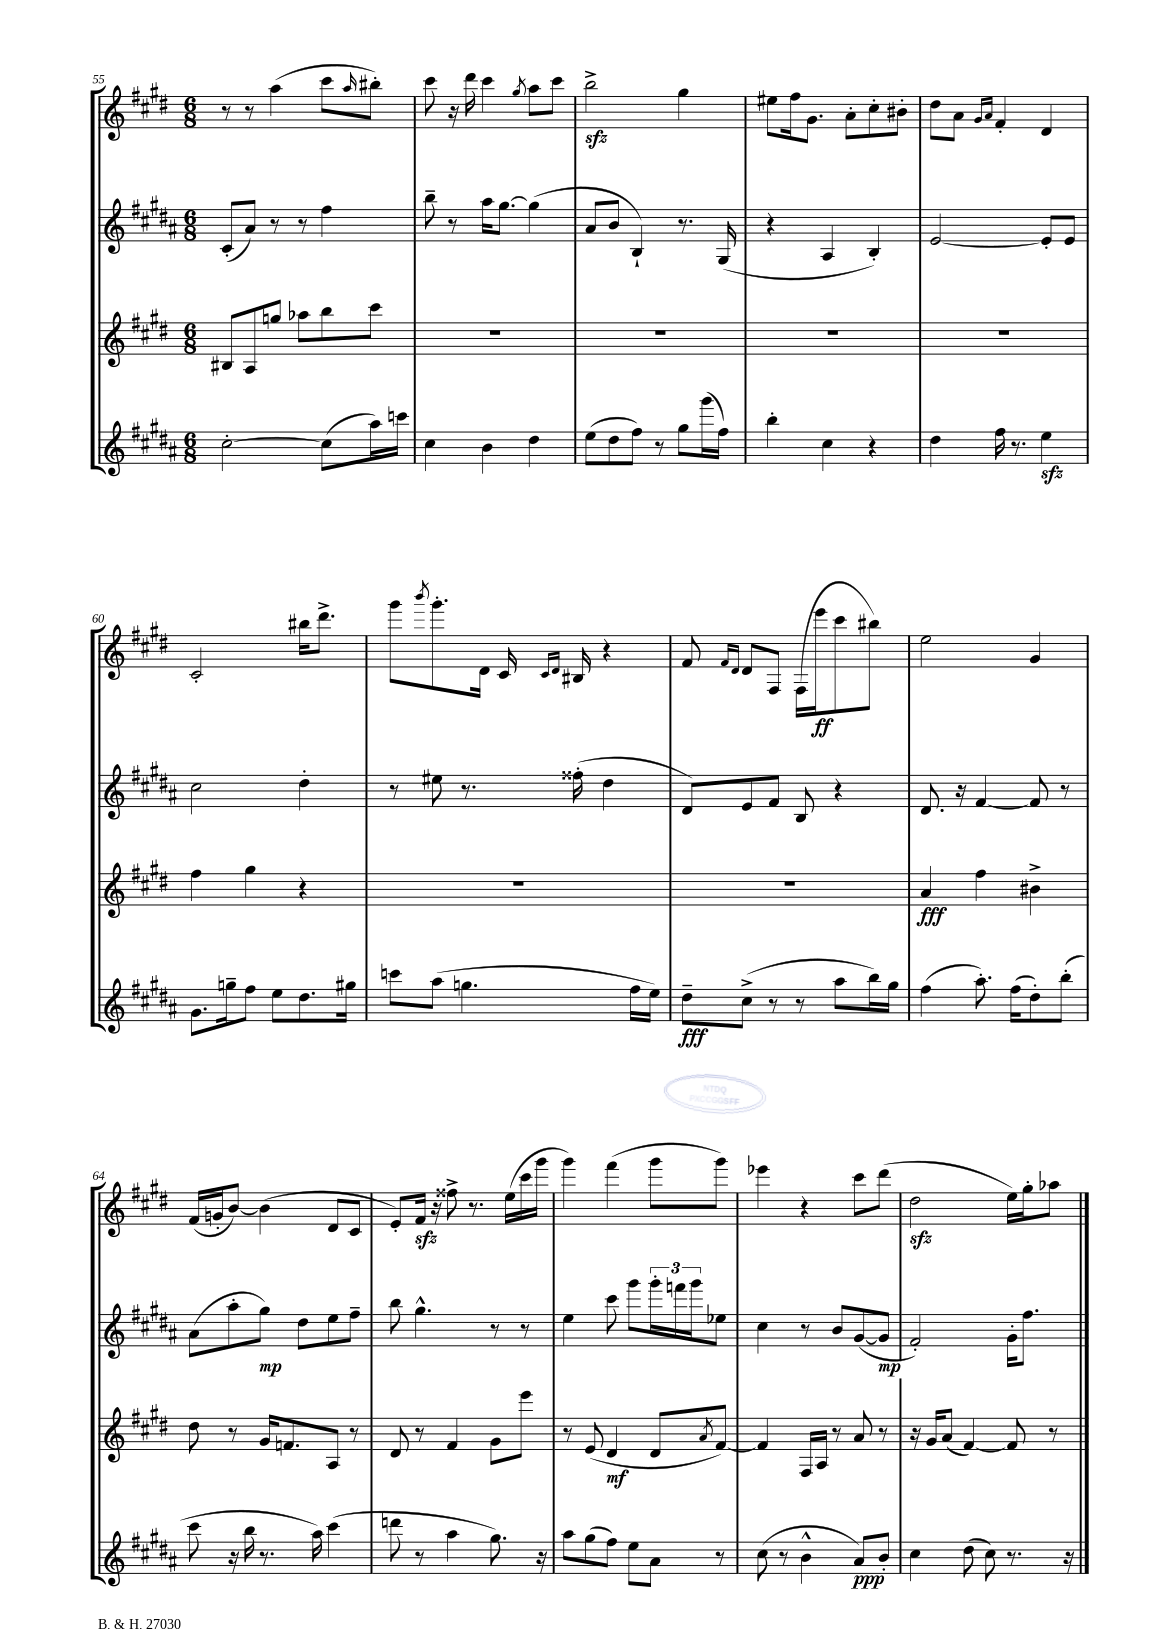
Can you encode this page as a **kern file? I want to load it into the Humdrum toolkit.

**kern	**kern	**kern	**kern
*staff4	*staff3	*staff2	*staff1
*clefG2	*clefG2	*clefG2	*clefG2
*k[f#c#g#d#a#]	*k[f#c#g#d#]	*k[f#c#g#d#a#]	*k[f#c#g#d#]
*M6/8	*M6/8	*M6/8	*M6/8
[2cc#'	8B#	(8c#'	8r
.	8A	8a#)	8r
.	8gg	8r	(4aa
.	8aa-	8r	.
(8cc#]	8bb	4ff#	8ccc#
.	.	.	16qqaa
16aa#)	8ccc#	.	8bb#')
16ccc	.	.	.
=	=	=	=
4cc#	2.r	8bb~	8ccc#
.	.	8r	16r
.	.	.	16ddd#
4b	.	16aa#	4ccc#
.	.	[8.gg#	.
.	.	.	8qgg#
4dd#	.	(4gg#]	8aa
.	.	.	8ccc#
=	=	=	=
(8ee	2.r	8a#	2bb^
8dd#	.	8b	.
8ff#)	.	4B`)	.
8r	.	.	.
8gg#	.	8.r	4gg#
(16ggg#	.	.	.
16ff#)	.	(16G#	.
=	=	=	=
4bb'	2.r	4r	8ee#
.	.	.	16ff#
.	.	.	8.g#
4cc#	.	4A#	.
.	.	.	8a'
4r	.	4B')	8cc#'
.	.	.	8b#'
=	=	=	=
4dd#	2.r	[2e	8dd#
.	.	.	8a
.	.	.	16qqg#
.	.	.	16qqa
16ff#	.	.	4f#'
8.r	.	.	.
4ee	.	8e']	4d#
.	.	8e	.
=	=	=	=
8.g#	4ff#	2cc#	2c#'
16gg~	.	.	.
8ff#	4gg#	.	.
8ee	.	.	.
8.dd#	4r	4dd#'	16bb#
.	.	.	8.ddd#^
16gg#	.	.	.
=	=	=	=
8ccc	2.r	8r	8ggg#
.	.	.	8qbbb
(8aa#	.	8ee#	8.ggg#'
4.gg	.	8.r	.
.	.	.	16d#
.	.	.	16c#
.	.	.	16qqc#
.	.	.	16qqd#
.	.	(16ff##'	16B#
.	.	4dd#	4r
16ff#	.	.	.
16ee)	.	.	.
=	=	=	=
8dd#~	2.r	8d#)	8f#
.	.	.	16qqf#
.	.	.	16qqd#
(8cc#^	.	8e	8d#
8r	.	8f#	8F#
8r	.	8B	(16F#
.	.	.	16eee
8aa#	.	4r	8ccc#
16bb)	.	.	8bb#)
16gg#	.	.	.
=	=	=	=
(4ff#	4a	8.d#	2ee
.	.	16r	.
8.aa#')	4ff#	[4f#	.
(16ff#	.	.	.
8dd#')	4b#^	8f#]	4g#
(8bb'	.	8r	.
=	=	=	=
8ccc#	8dd#	(8a#	(16f#
.	.	.	16g'
16r	8r	8aa#'	[8b)
16bb	.	.	.
8.r	16g#	8gg#)	(4b]
.	8.f	.	.
.	.	8dd#	.
16aa#)	.	.	.
(4ccc#	8A	8ee	8d#
.	8r	8ff#~	8c#
=	=	=	=
8ddd	8d#	8bb	8e')
8r	8r	4.gg#^^	16f#
.	.	.	16r
4aa#	4f#	.	8ff##^
.	.	.	8.r
8.gg#)	8g#	8r	.
.	.	.	(16ee
.	8eee	8r	16ccc#
16r	.	.	16ggg#
=	=	=	=
8aa#	8r	4ee	4ggg#)
(8gg#	(8e	.	.
8ff#)	4d#	8ccc#	(4fff#
8ee	.	8ggg#	.
8a#	8d#	24ggg#'	8ggg#
.	.	24fff	.
.	.	24ggg#	.
.	8qa	.	.
8r	[8f#)	8ee-	8ggg#)
=	=	=	=
(8cc#	4f#]	4cc#	4eee-
8r	.	.	.
4b^^	16F#	8r	4r
.	16A	.	.
.	8r	8b	.
8a#)	8a	([8g#	8ccc#
8b'	8r	8g#]	(8ddd#
=	=	=	=
4cc#	16r	2f#')	2dd#
.	16g#	.	.
.	(8a	.	.
(8dd#	[4f#)	.	.
8cc#)	.	.	.
8.r	8f#]	16g#'	16ee)
.	.	8.ff#	16gg#'
.	8r	.	8aa-
16r	.	.	.
==	==	==	==
*-	*-	*-	*-
